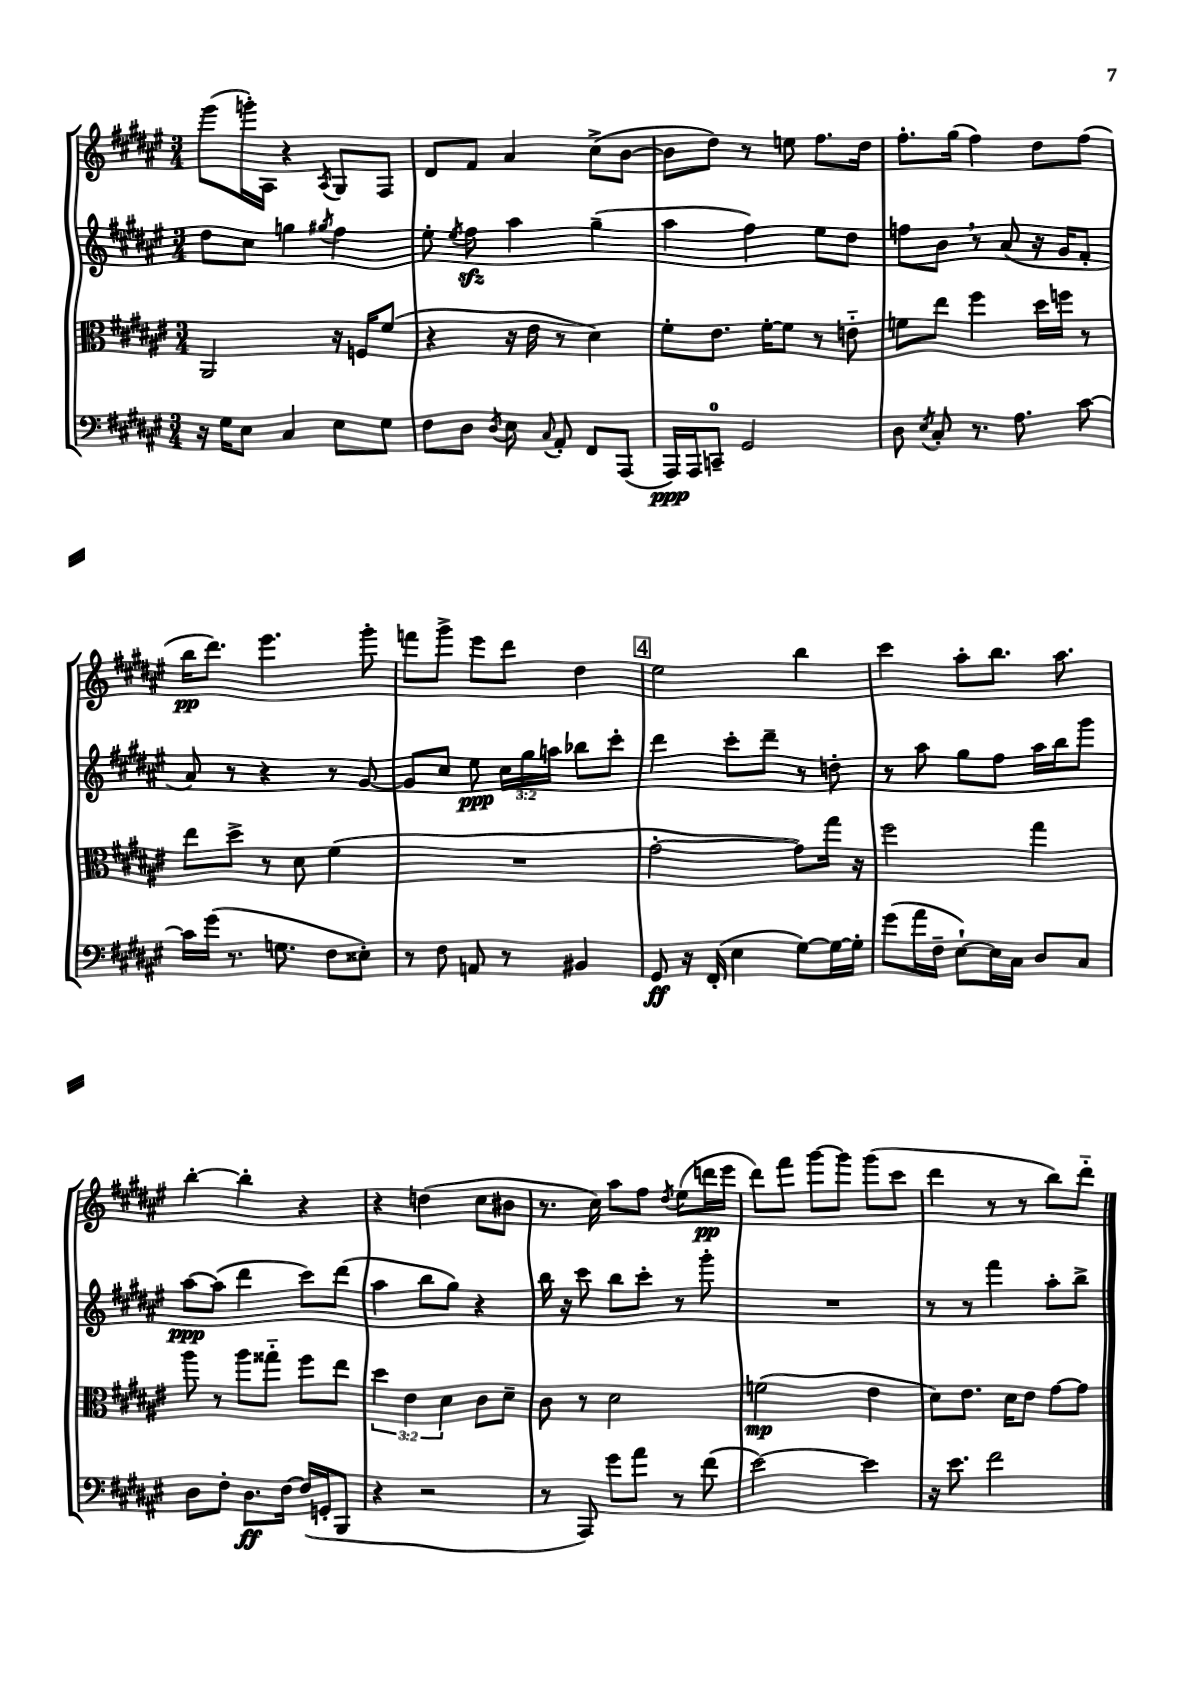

**kern	**dynam	**kern	**dynam	**kern	**dynam	**kern	**dynam
*part4	*part4	*part3	*part3	*part2	*part2	*part1	*part1
*staff4	*staff4	*staff3	*staff3	*staff2	*staff2	*staff1	*staff1
*clefF4	*	*clefC3	*	*clefG2	*	*clefG2	*
*k[f#c#g#d#a#e#]	*	*k[f#c#g#d#a#e#]	*	*k[f#c#g#d#a#e#]	*	*k[f#c#g#d#a#e#]	*
*M3/4	*	*M3/4	*	*M3/4	*	*M3/4	*
=78	=78	=78	=78	=78	=78	=78	=78
16r	.	2AA#/	.	8dd#\L	.	(8ggg#\L	.
16G#\KL	.	.	.	.	.	.	.
8E#\J	.	.	.	8cc#\J	.	16gggn'\L)	.
.	.	.	.	.	.	16A#\JJ	.
4C#/	.	.	.	4ggn\	.	4r	.
.	.	.	.	8qgg#X/	.	8qA#/	.
8E#\L	.	16r	.	4ff#\	.	8G#/L	.
.	.	16Fn/KL	.	.	.	.	.
8G#\J	.	(8f#/J	.	.	.	8F#/J	.
=79	=79	=79	=79	=79	=79	=79	=79
8F#\L	.	4r	.	8ee#'\	.	8d#/L	.
.	.	.	.	8qee#/	.	.	.
8D#\J	.	.	.	8ff#zz\	.	8f#/J	.
8qD#/	.	.	.	.	.	.	.
8E#\	.	16r	.	4aa#\	.	4a#/	.
.	.	16e#\	.	.	.	.	.
8qqC#/	.	.	.	.	.	.	.
8AA#'/	.	8r	.	.	.	.	.
8FF#/L	.	4d#\)	.	(4gg#~\	.	(8cc#^\L	.
(8AAA#/J	.	.	.	.	.	[8b\J	.
=80	=80	=80	=80	=80	=80	=80	=80
16AAA#/LL)	ppp	8f#'\L	.	4aa#\	.	8b\L]	.
16AAA#/J	.	.	.	.	.	.	.
8CCn~/J	.	8.e#\J	.	.	.	8dd#\J)	.
2GG#/	.	.	.	4ff#\)	.	8r	.
.	.	[16f#'\KL	.	.	.	.	.
.	.	8f#\J]	.	.	.	8een\	.
.	.	8r	.	8ee#\L	.	8.ff#\L	.
.	.	8en\	.	8dd#\J	.	.	.
.	.	.	.	.	.	16dd#\Jk	.
=81	=81	=81	=81	=81	=81	=81	=81
8D#\	.	8fn\L	.	8ffn\L	.	8.ff#'\L	.
8qE#/	.	.	.	.	.	.	.
8C#'/	.	8ee#\J	.	8b,\J	.	.	.
.	.	.	.	.	.	(16gg#\Jk	.
8.r	.	4ff#\	.	8r	.	4ff#\)	.
.	.	.	.	(8a#/	.	.	.
8.A#\	.	.	.	.	.	.	.
.	.	16dd#\LL	.	16r	.	8dd#\L	.
.	.	16ffn\JJ	.	16g#/KL	.	.	.
[8c#\	.	8r	.	8f#'/J	.	(8ff#\J	.
!!LO:LB:g=z
=82	=82	=82	=82	=82	=82	=82	=82
16c#\LL]	.	8ee#\L	.	8a#/)	.	16bb\KL	pp
(16g#\JJ	.	.	.	.	.	8.ddd#\J)	.
8.r	.	8dd#^\J	.	8r	.	.	.
.	.	8r	.	4r	.	4.eee#\	.
8.Gn\	.	.	.	.	.	.	.
.	.	8d#\	.	.	.	.	.
8F#\L	.	(4f#\	.	8r	.	.	.
8E##X'\J)	.	.	.	[8g#/	.	8ggg#'\	.
=83	=83	=83	=83	=83	=83	=83	=83
8r	.	2.r	.	8g#/L]	.	8fffn\L	.
8F#\	.	.	.	8cc#/J	.	8ggg#^\J	.
8AAn/	.	.	.	8ee#\	ppp	8eee#\L	.
8r	.	.	.	24cc#\LL	.	8ddd#\J	.
.	.	.	.	24gg#\	.	.	.
.	.	.	.	24aan\JJ	.	.	.
4BB#X/	.	.	.	8bb-X\L	.	4dd#\	.
.	.	.	.	8ccc#'\J	.	.	.
!!LO:REH:place=s1:t=4
=84	=84	=84	=84	=84	=84	=84	=84
8GG#/	ff	[2g#'\	.	4ddd#\	.	2ee#\	.
16r	.	.	.	.	.	.	.
(16FF#'/	.	.	.	.	.	.	.
4E#\	.	.	.	8ccc#'\L	.	.	.
.	.	.	.	8ddd#~\J	.	.	.
[8G#\L)	.	8g#\L])	.	8r	.	4bb\	.
16G#\L_	.	16gg#\Jk	.	8ddn'\	.	.	.
16G#'\JJ]	.	16r	.	.	.	.	.
=85	=85	=85	=85	=85	=85	=85	=85
(8g#\L	.	2ff#\	.	8r	.	4ccc#\	.
16a#\L	.	.	.	8aa#\	.	.	.
16F#~\JJ	.	.	.	.	.	.	.
[8E#`\L)	.	.	.	8gg#\L	.	8aa#'\L	.
16E#\L]	.	.	.	8ff#\J	.	8.bb\J	.
16C#\JJ	.	.	.	.	.	.	.
8D#/L	.	4gg#\	.	16aa#\LL	.	.	.
.	.	.	.	16bb\J	.	8.aa#\	.
8C#/J	.	.	.	8ggg#\J	.	.	.
!!LO:LB:g=z
=86	=86	=86	=86	=86	=86	=86	=86
8D#\L	.	8aa#\	.	[8aa#\L	ppp	[4bb'\	.
8F#'\J	.	8r	.	(8aa#\J]	.	.	.
8.D#\L	ff	8aa#\L	.	4ddd#\	.	4bb'\]	.
.	.	8gg##X\J	.	.	.	.	.
[16F#\Jk	.	.	.	.	.	.	.
(16F#/LL]	.	8ff#\L	.	8ccc#\L)	.	4r	.
16GGn'/J	.	.	.	.	.	.	.
8BBB/J	.	8ee#\J	.	(8ddd#\J	.	.	.
=87	=87	=87	=87	=87	=87	=87	=87
4r	.	6dd#\	.	4aa#\	.	4r	.
.	.	6e#\	.	.	.	.	.
2r	.	.	.	8bb\L	.	(4ddn\	.
.	.	6d#\	.	.	.	.	.
.	.	.	.	8gg#\J)	.	.	.
.	.	8c#\L	.	4r	.	8cc#\L	.
.	.	8d#~\J	.	.	.	8b#X\J	.
=88	=88	=88	=88	=88	=88	=88	=88
8r	.	8c#\	.	16bb\	.	8.r	.
.	.	.	.	16r	.	.	.
8AAA#/)	.	8r	.	8ccc#\	.	.	.
.	.	.	.	.	.	16cc#\)	.
8g#\L	.	2d#\	.	8bb\L	.	8aa#\L	.
8a#\J	.	.	.	8ccc#'\J	.	8ff#\J	.
.	.	.	.	.	.	8qdd#/	.
8r	.	.	.	8r	.	(8ee#\L	.
(8f#\	.	.	.	8ggg#'\	.	16dddn\L	pp
.	.	.	.	.	.	16eee#\JJ	.
=89	=89	=89	=89	=89	=89	=89	=89
[2e#\)	.	(2fn\	mp	2.r	.	8ddd#\L)	.
.	.	.	.	.	.	8fff#\J	.
.	.	.	.	.	.	[8ggg#\L	.
.	.	.	.	.	.	8ggg#\J]	.
4e#\]	.	4e#\	.	.	.	(8ggg#\L	.
.	.	.	.	.	.	8ccc#\J	.
=90	=90	=90	=90	=90	=90	=90	=90
16r	.	8d#\L)	.	8r	.	4ddd#\	.
8.e#\	.	.	.	.	.	.	.
.	.	8.e#\J	.	8r	.	.	.
2f#\	.	.	.	4fff#\	.	8r	.
.	.	16d#\KL	.	.	.	.	.
.	.	8e#\J	.	.	.	8r	.
.	.	[8g#\L	.	8aa#'\L	.	8bb\L)	.
.	.	8g#\J]	.	8bb^\J	.	8ddd#\J	.
==	==	==	==	==	==	==	==
*-	*-	*-	*-	*-	*-	*-	*-
